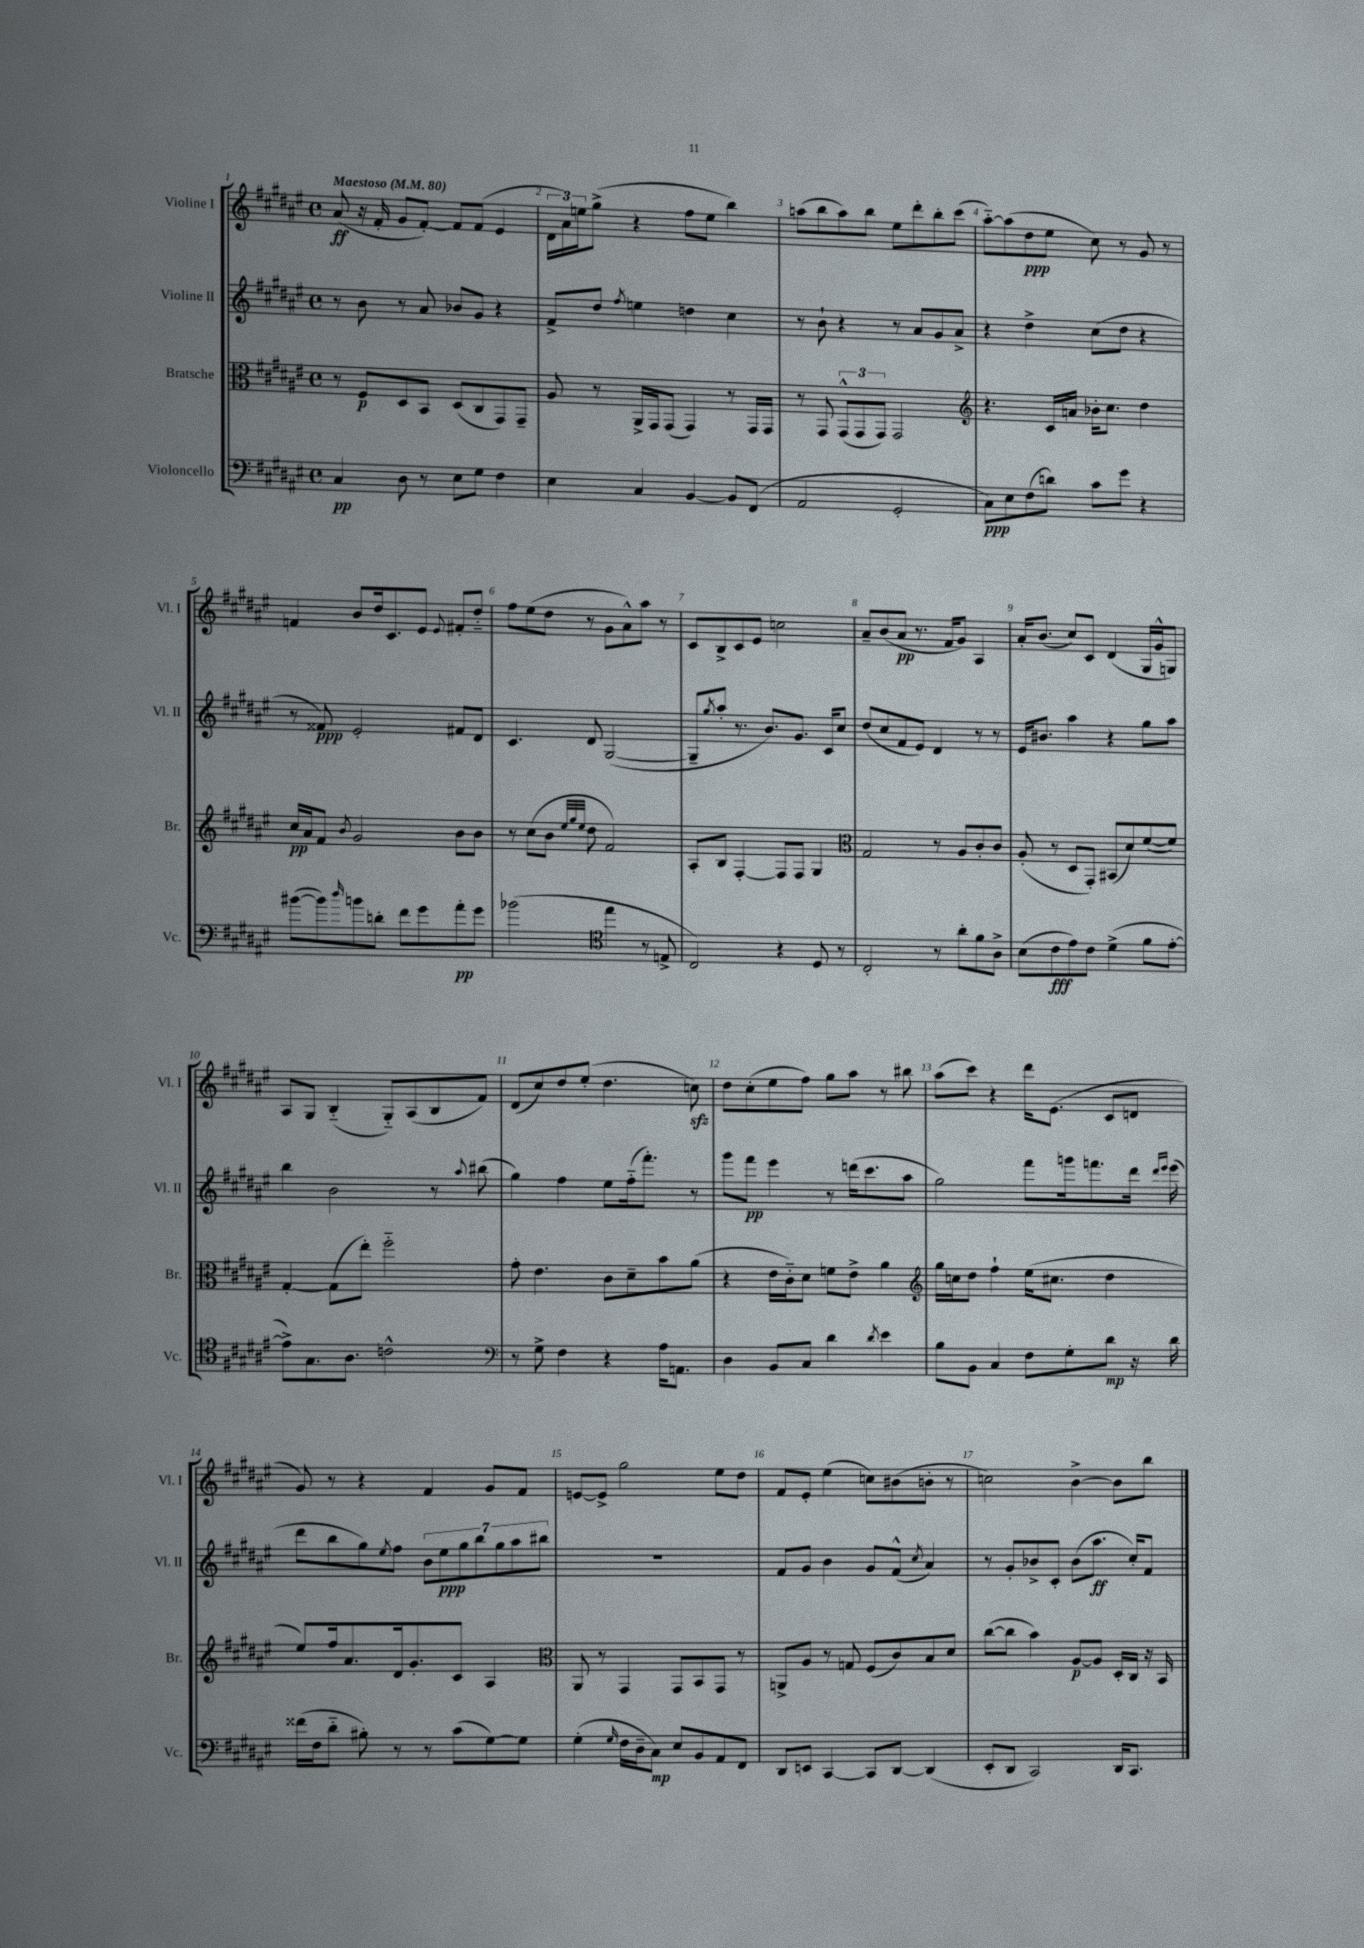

**kern	**kern	**kern	**kern
*staff4	*staff3	*staff2	*staff1
*clefF4	*clefC3	*clefG2	*clefG2
*k[f#c#g#d#a#e#]	*k[f#c#g#d#a#e#]	*k[f#c#g#d#a#e#]	*k[f#c#g#d#a#e#]
*M4/4	*M4/4	*M4/4	*M4/4
*met(c)	*met(c)	*met(c)	*met(c)
*MM80	*MM80	*MM80	*MM80
4C#	8r	8r	(8a#
.	8F#	8b	16r
.	.	.	16f#'
8D#	8D#	8r	8g#
8r	8BB	8a#	[8f#')
8E#	(8D#	8b-	8f#]
8G#	8C#	8g#	(8f#
4F#	8GG#)	4r	4e#
.	8GG#~	.	.
=	=	=	=
4E#	8A#	8f#^	24d#
.	.	.	24a#)
.	.	.	24ee
.	8r	8dd#	(8gg#^
.	.	8qff#	.
4C#	16AA#^	4ee	4r
.	16GG#	.	.
.	(8GG#	.	.
[4BB	4GG#)	4dd	8ff#
.	.	.	8ee
8BB]	8r	4cc#	4bb)
(8FF#	16GG#	.	.
.	16GG#	.	.
=	=	=	=
2AA#	8r	8r	(8aa
.	8GG#	8b`	8bb
.	(12GG#^^	4r	8aa)
.	12GG#	.	.
.	.	.	8bb
.	12GG#)	.	.
2GG#'	2GG#	8r	8ee#
.	.	8a#	8ddd#'
.	.	8g#	8bb'
.	.	8a#^	(8ccc#
=	=	=	=
*	*clefG2	*	*
8C#)	4.r	4r	[8aa#'~)
8E#	.	.	(8aa#]
(8F#	.	4dd#^	8dd#
8d)	16c#	.	8ee#
.	16a	.	.
8c#	16b-'	(8cc#	8cc#)
.	8.cc#	.	.
8g#	.	8dd#	8r
4r	4dd#	4r	8g#
.	.	.	8r
=	=	=	=
([8b#	16cc#	8r	4f
.	16a#	.	.
8b#])	8f#	8f##)	.
16qqdd#	8qb	.	.
8b	2g#	2e#'	8b
8d'	.	.	16dd#
.	.	.	8.c#
8f#	.	.	.
8g#	.	.	8e#
.	.	.	8qqe#
8a#'	8b	8f#	8f#'
8g#	8b	8d#	8dd#'~
=	=	=	=
(2b-	8r	4.c#	8ff#
.	(8cc#	.	(8ee#
.	8b	.	8dd#
.	32qqee#	.	.
.	32qqgg#	.	.
.	32qqee#	.	.
.	8dd#	8d#	8r
*clefC4	*	*	*
4ee#	2f#)	([2G#	8g#
.	.	.	8a#^^)
8r	.	.	8aa#
8E^	.	.	8r
=	=	=	=
2C#)	8A#'	8G#~]	8c#
.	.	8qgg#	.
.	8B	8aa#'	8B^
.	[4F#'	8.r	8c#
.	.	.	8e#
.	.	8.b)	.
4r	8F#]	.	2cc
.	8F#	8.g#	.
8D#	4G#	.	.
.	.	16c#	.
8r	.	8cc#	.
=	=	=	=
*	*clefC3	*	*
2C#'	2G#	(8dd#	8a#~
.	.	8cc#	(8b
.	.	8f#	8a#
.	.	8e#)	8.r
8r	8r	4d#	.
.	.	.	16f#
8a#'	8A#	.	8g#)
8f#	8c#'	8r	4A#
8A#^	8c#	8r	.
=	=	=	=
(8B	(8A#'	16e#	16a#'
.	.	8.b#	(8.b
8c#	8r	.	.
8e#)	8D#	4aa#	8cc#)
8c#	8GG#')	.	8c#
(4d#^	(8BB#	4r	(4d#
.	8d#)	.	.
8f#	([8f#	8gg#	16G#
.	.	.	16g#^^
[8e#'	8f#])	8aa#	8G)
=	=	=	=
8e#^])	[4G#'	4bb	8A#
8.G#	.	.	8G#
.	(8G#]	2b	(4B'~
8.A#	.	.	.
.	8ee#')	.	.
2c^^	2ff#'~	.	8G#'~)
.	.	.	(8A#
.	.	8r	8B
.	.	8qqaa#	.
.	.	(8bb#	8f#)
=	=	=	=
*clefF4	*	*	*
8r	8g#'	4gg#)	(8d#
8G#^	4.e#	.	8cc#)
4F#	.	4ff#	8dd#
.	.	.	(8ee#'
4r	8c#	8ee#	4.dd#
.	8d#~	(16ff#'~	.
.	.	8.fff#')	.
16A#	8b	.	.
8.AA	.	.	.
.	(8a#	8r	8cc)
=	=	=	=
4D#	4r	8ggg#	8dd#
.	.	8fff#	(8cc#'
8BB	16e#	4eee#	8ee#
.	16c#'~)	.	.
8C#	8d#	.	8ff#)
4d#	8f	8r	8gg#
.	8e#^	(16ddd	8aa#
.	.	8.ccc#	.
8qd#	.	.	.
4e#	4a#	.	8r
.	.	8aa#	8bb#
=	=	=	=
*	*clefG2	*	*
8B	16gg#	2gg#)	(8aa#
.	16cc	.	.
8BB	8dd#	.	8ccc#)
4C#	4ff#`	.	4r
8F#	(16ee#	8fff#	16ddd#
.	8.cc#	.	(8.e#
8G#'	.	16ggg	.
.	.	8.fff	.
8d#	4dd#	.	8c#
16r	.	16ddd#	8d
.	.	16qqddd#	.
.	.	16qqeee#	.
16d#	.	(16eee#	.
=	=	=	=
(16f##	8ee#)	8ddd#	8g#)
16F#	.	.	.
8d#'~	16ff#	8bb	8r
.	8.a#	.	.
8B#')	.	8gg#)	4r
.	.	8qee#	.
8r	16d#	8ff#	.
.	8.g#'	.	.
8r	.	14b	4f#
.	.	14ee#	.
(8c#	8c#	.	.
.	.	14gg#	.
.	.	14bb	.
[8G#)	4A#	.	8g#
.	.	14gg#	.
.	.	14aa#	.
8G#]	.	.	8f#
.	.	14bb#	.
=	=	=	=
*	*clefC3	*	*
(4G#'	8AA#	1r	[8e
.	8r	.	8e^]
16qqG#	.	.	.
16F#	4GG#	.	2gg#
16D#~	.	.	.
8C#)	.	.	.
8E#	8GG#	.	.
8BB	8BB	.	.
8AA#	8GG#	.	8ee#
8FF#	8r	.	8dd#
=	=	=	=
8DD#	8AA^	8f#	8f#
8EE	8A#	8g#	8e#'
[4CC#	8r	4b	(4ee#
.	8G	.	.
8CC#]	(8F#	8g#	8cc)
[8DD#	8c#)	(8f#^^	(8b#
.	.	8qcc#	.
(4DD#]	8B	4a#)	8b'
.	8d#	.	8r
=	=	=	=
8EE#'	([8cc#	8r	2cc)
8DD#	8cc#]	8g#'	.
2CC#)	4b)	8b-^	.
.	.	8c#'	.
.	[8A#	(8b-	[4b^
.	8A#]	8.aa#	.
16DD#	16D#'	.	8b]
8.CC#	16C#	16cc#')	.
.	16r	8f#	8bb
.	16BB	.	.
==	==	==	==
*-	*-	*-	*-
